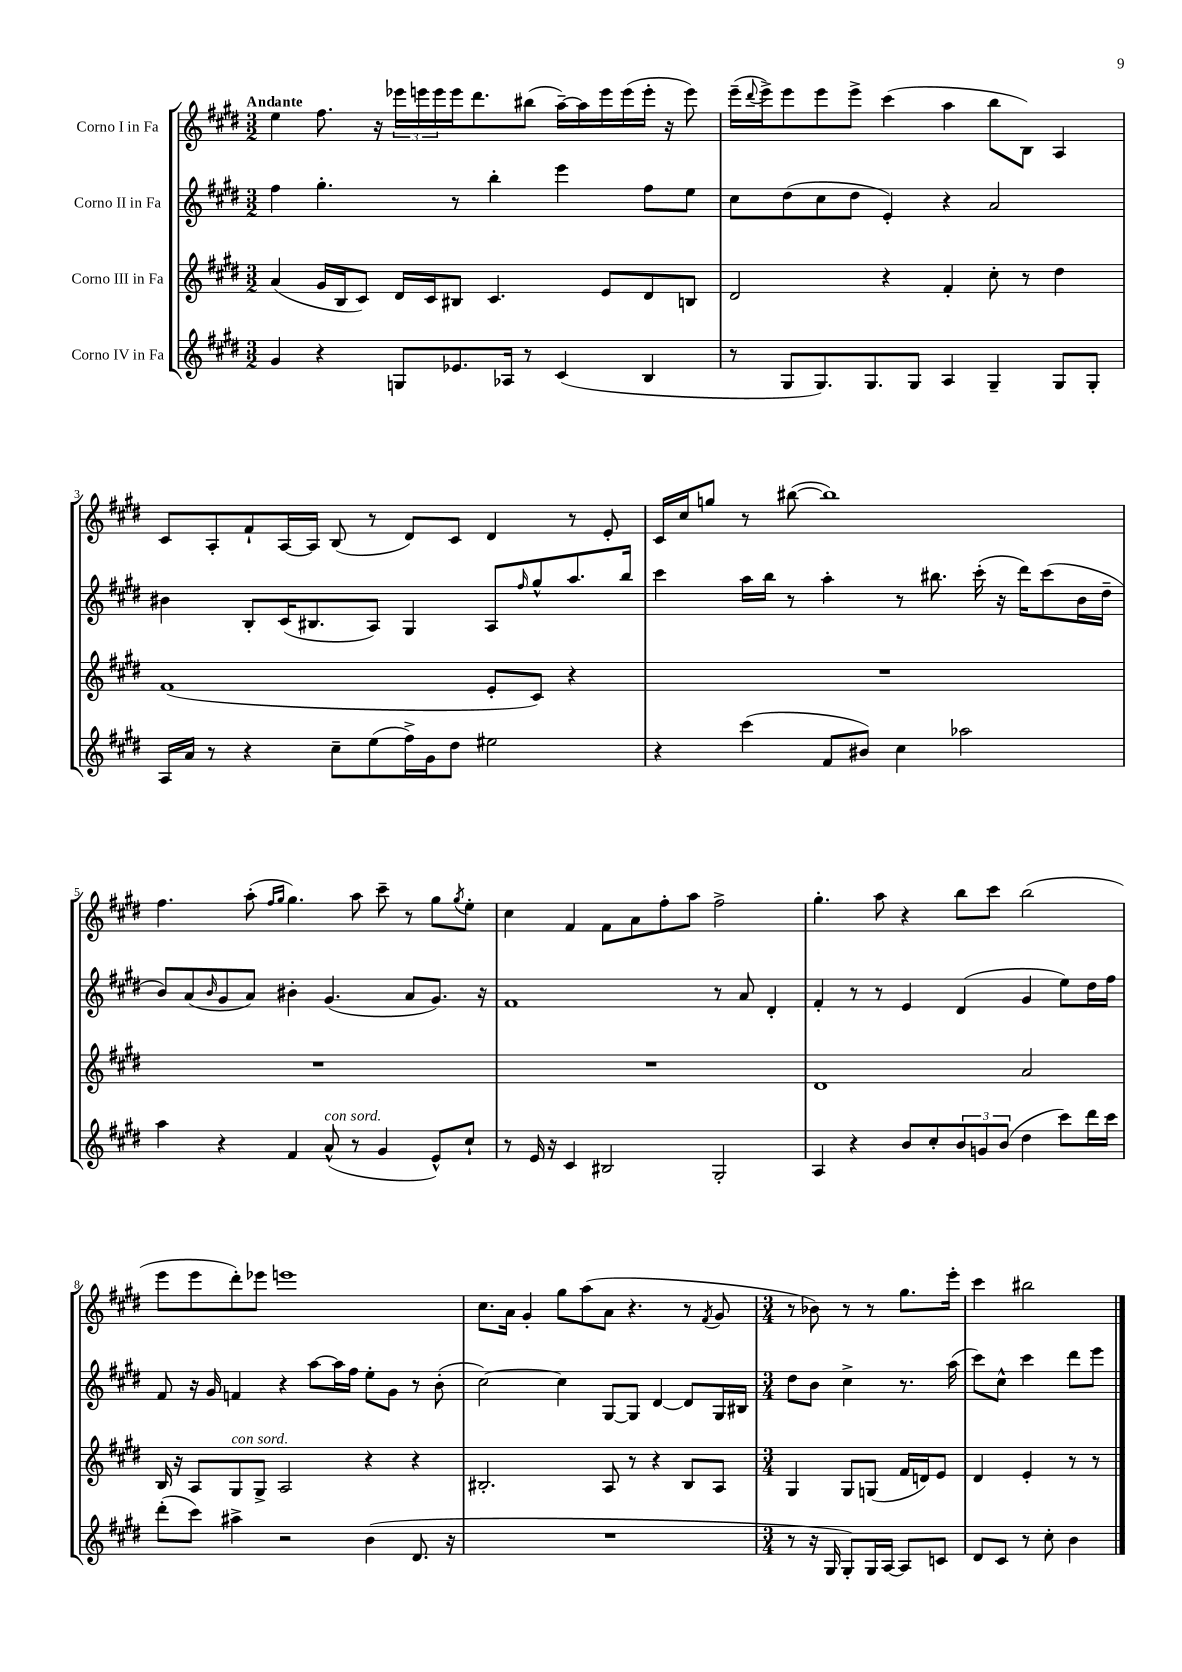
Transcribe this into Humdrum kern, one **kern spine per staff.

**kern	**kern	**kern	**kern
*staff4	*staff3	*staff2	*staff1
*clefG2	*clefG2	*clefG2	*clefG2
*k[f#c#g#d#]	*k[f#c#g#d#]	*k[f#c#g#d#]	*k[f#c#g#d#]
*M3/2	*M3/2	*M3/2	*M3/2
4g#	(4a	4ff#	4ee
4r	16g#	4.gg#'	8.ff#
.	16B	.	.
.	8c#)	.	.
.	.	.	16r
8G	16d#	.	24eee-
.	.	.	24eee
.	16c#	.	.
.	.	.	24eee
8.e-	8B#	8r	16eee
.	.	.	8.ddd#
.	4.c#	4bb'	.
16A-	.	.	.
8r	.	.	(8bb#
(4c#	.	4eee	[16aa~)
.	.	.	16aa]
.	8e	.	16eee
.	.	.	(16eee
4B	8d#	8ff#	16eee'
.	.	.	16r
.	8B	8ee	8eee)
=	=	=	=
8r	2d#	8cc#	(16eee~
.	.	.	8qqddd#
.	.	.	16eee^)
8G#	.	(8dd#	8eee
8.G#)	.	8cc#	8eee
.	.	8dd#	8eee^
8.G#	.	.	.
.	4r	4e')	(4ccc#
8G#	.	.	.
4A	4f#'	4r	4aa
4G#~	8cc#'	2a	8bb
.	8r	.	8B)
8G#	4dd#	.	4A
8G#'	.	.	.
=	=	=	=
16A	(1f#	4b#	8c#
16a	.	.	.
8r	.	.	8A'
4r	.	8B'	8f#`
.	.	(16c#	[16A
.	.	8.B#	16A]
8cc#~	.	.	(8B
(8ee	.	8A)	8r
16ff#^)	.	4G#	8d#)
16g#	.	.	.
8dd#	.	.	8c#
2ee#	8e'	8A	4d#
.	.	16qqff#	.
.	8c#)	8gg#^^	.
.	4r	8.aa	8r
.	.	.	8e'
.	.	16bb	.
=	=	=	=
4r	1.r	4ccc#	16c#
.	.	.	16cc#
.	.	.	8gg
(4ccc#	.	16aa	8r
.	.	16bb	.
.	.	8r	([8bb#
8f#	.	4aa'	1bb#])
8b#)	.	.	.
4cc#	.	8r	.
.	.	8.bb#	.
2aa-	.	.	.
.	.	(16ccc#'	.
.	.	16r	.
.	.	16ddd#)	.
.	.	(8ccc#	.
.	.	16b	.
.	.	16dd#~	.
=	=	=	=
4aa	1.r	8b)	4.ff#
.	.	(8a	.
.	.	16qqb	.
4r	.	8g#	.
.	.	8a)	(8aa'
.	.	.	16qqff#
.	.	.	16qqgg#
4f#	.	4b#'	4.gg#)
(8a^^	.	(4.g#	.
8r	.	.	8aa
4g#	.	.	8ccc#~
.	.	8a	8r
8e^^)	.	8.g#)	8gg#
.	.	.	8qgg#
8cc#`	.	.	8ee'
.	.	16r	.
=	=	=	=
8r	1.r	1f#	4cc#
16e	.	.	.
16r	.	.	.
4c#	.	.	4f#
2B#	.	.	8f#
.	.	.	8a
.	.	.	8ff#'
.	.	.	8aa
2G#'	.	8r	2ff#^
.	.	8a	.
.	.	4d#'	.
=	=	=	=
4A	1d#	4f#'	4.gg#'
4r	.	8r	.
.	.	8r	8aa
8b	.	4e	4r
8cc#'	.	.	.
12b	.	(4d#	8bb
12g	.	.	.
.	.	.	8ccc#
(12b	.	.	.
4dd#	2a	4g#	(2bb
8ccc#)	.	8ee)	.
16ddd#	.	16dd#	.
16ccc#	.	16ff#	.
=	=	=	=
(8ddd#'	16B	8f#	8eee
.	16r	.	.
8ccc#)	8A	16r	8eee
.	.	16g#	.
4aa#^	8G#	4f	8ddd#')
.	8G#^	.	8eee-
2r	2A	4r	1eee
.	.	[8aa	.
.	.	16aa]	.
.	.	16ff#	.
(4b	4r	8ee'	.
.	.	8g#	.
8.d#	4r	8r	.
.	.	(8b'	.
16r	.	.	.
=	=	=	=
1.r	2.B#'	[2cc#)	8.cc#
.	.	.	16a
.	.	.	4g#'
.	.	4cc#]	8gg#
.	.	.	(8aa
.	8A	[8G#	8a
.	8r	8G#]	4.r
.	4r	[4d#	.
.	8B#	8d#]	8r
.	.	.	8qf#
.	8A	16G#	8g#
.	.	16B#	.
=	=	=	=
*M3/4	*M3/4	*M3/4	*M3/4
8r	4G#	8dd#	8r
16r	.	8b	8b-)
16G#	.	.	.
8G#')	8G#	4cc#^	8r
16G#	(8G	.	8r
[16A	.	.	.
8A]	16f#	8.r	8.gg#
.	16d)	.	.
8c	8e	.	.
.	.	(16aa	16eee'
=	=	=	=
8d#	4d#	8ccc#)	4ccc#
8c#	.	8cc#^^	.
8r	4e'	4ccc#	2bb#
8cc#'	.	.	.
4b	8r	8ddd#	.
.	8r	8eee	.
==	==	==	==
*-	*-	*-	*-
